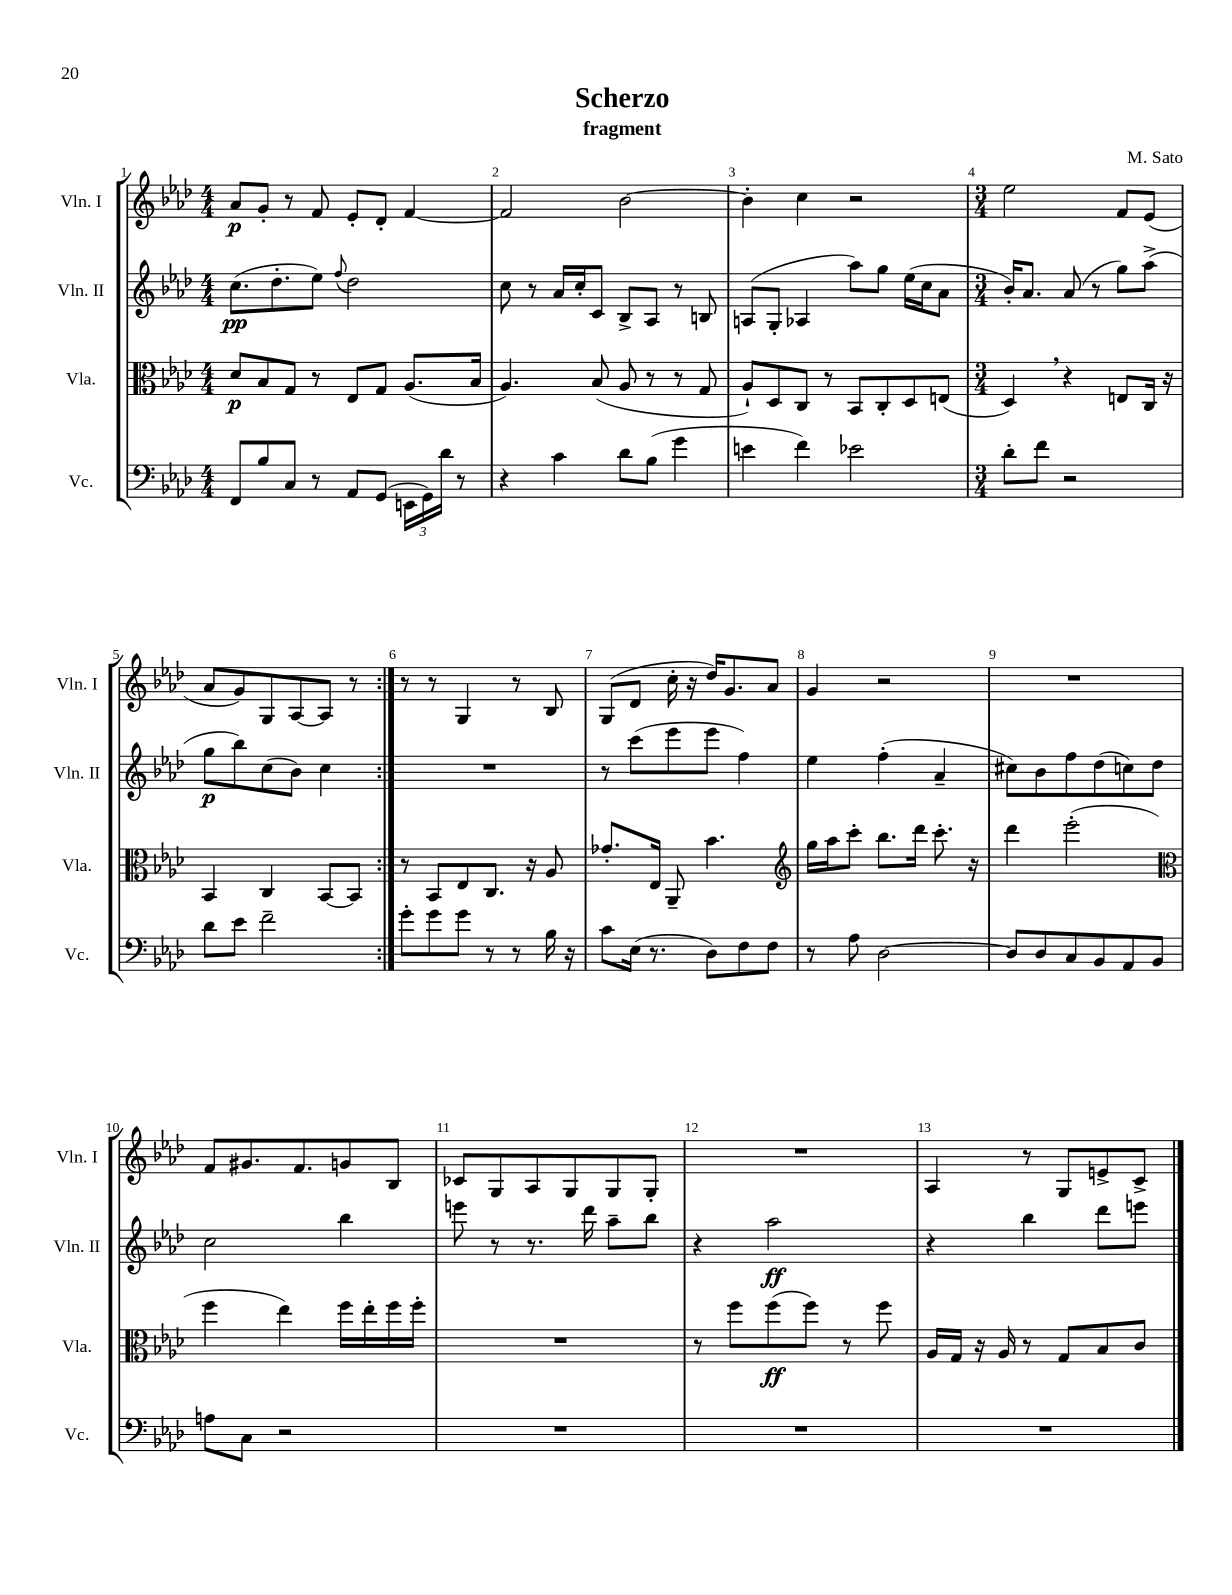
\header { title = "Scherzo" composer = "M. Sato" subtitle = "fragment" }
<<
\new StaffGroup <<
\new Staff = "s0" \with { instrumentName = "Vln. I" shortInstrumentName = "Vln. I" } {
    \clef treble \key aes \major \numericTimeSignature \time 4/4
    \repeat volta 2 { aes'8\p g'8-. r8 f'8 ees'8-. des'8-. f'4~ |
    f'2 bes'2~ |
    bes'4-. c''4 r2 |
    \numericTimeSignature \time 3/4 ees''2 f'8 ees'8( |
    aes'8 g'8) g8 aes8~ aes8 r8 | }
    r8 r8 g4 r8 bes8 |
    g8( des'8 c''16-. r16 des''16) g'8. aes'8 |
    g'4 r2 |
    R2. |
    f'8 gis'8. f'8. g'8 bes8 |
    ces'8 g8 aes8 g8 g8 g8-. |
    R2. |
    aes4 r8 g8 e'8-> c'8-> \bar "|." |
}
\new Staff = "s1" \with { instrumentName = "Vln. II" shortInstrumentName = "Vln. II" } {
    \clef treble \key aes \major \numericTimeSignature \time 4/4
    \repeat volta 2 { c''8.\pp( des''8.-. ees''8) \appoggiatura { f''8 } des''2 |
    c''8 r8 aes'16 c''16-. c'8 bes8-> aes8 r8 b8 |
    a8( g8-. aes4 aes''8) g''8 ees''16( c''16 aes'8 |
    \numericTimeSignature \time 3/4 bes'16-.) aes'8. aes'8( r8 g''8) aes''8->( |
    g''8\p bes''8) c''8( bes'8) c''4 | }
    R2. |
    r8 c'''8( ees'''8 ees'''8 f''4) |
    ees''4 f''4-.( aes'4-- |
    cis''8) bes'8 f''8 des''8( c''8) des''8 |
    c''2 bes''4 |
    e'''8 r8 r8. des'''16 aes''8-- bes''8 |
    r4 aes''2\ff |
    r4 bes''4 des'''8 e'''8 \bar "|." |
}
\new Staff = "s2" \with { instrumentName = "Vla." shortInstrumentName = "Vla." } {
    \clef alto \key aes \major \numericTimeSignature \time 4/4
    \repeat volta 2 { des'8\p bes8 g8 r8 ees8 g8 aes8.( bes16 |
    aes4.) bes8( aes8 r8 r8 g8 |
    aes8-!) des8 c8 r8 bes,8 c8-. des8 e8( |
    \numericTimeSignature \time 3/4 des4) \breathe r4 e8 c16 r16 |
    bes,4 c4 bes,8~ bes,8 | }
    r8 bes,8 ees8 c8. r16 aes8 |
    ges'8.-. ees16 aes,8-- bes'4. |
    \clef treble g''16 aes''16 c'''8-. bes''8. des'''16 c'''8.-. r16 |
    des'''4 ees'''2-.( |
    \clef alto f''4 ees''4) f''16 ees''16-. f''16 f''16-. |
    R2. |
    r8 f''8 f''8\ff( f''8) r8 f''8 |
    aes16 g16 r16 aes16 r8 g8 bes8 c'8 \bar "|." |
}
\new Staff = "s3" \with { instrumentName = "Vc." shortInstrumentName = "Vc." } {
    \clef bass \key aes \major \numericTimeSignature \time 4/4
    \repeat volta 2 { f,8 bes8 c8 r8 aes,8 g,8( \tuplet 3/2 { e,16 g,16) des'16 } r8 |
    r4 c'4 des'8 bes8( g'4 |
    e'4 f'4) ees'2 |
    \numericTimeSignature \time 3/4 des'8-. f'8 r2 |
    des'8 ees'8 f'2-- | }
    g'8-. g'8 g'8 r8 r8 bes16 r16 |
    c'8 ees16( r8. des8) f8 f8 |
    r8 aes8 des2~ |
    des8 des8 c8 bes,8 aes,8 bes,8 |
    a8 c8 r2 |
    R2. |
    R2. |
    R2. \bar "|." |
}
>>
>>
\layout { \context { \Score \override BarNumber.break-visibility = ##(#f #t #t) barNumberVisibility = #all-bar-numbers-visible } }
